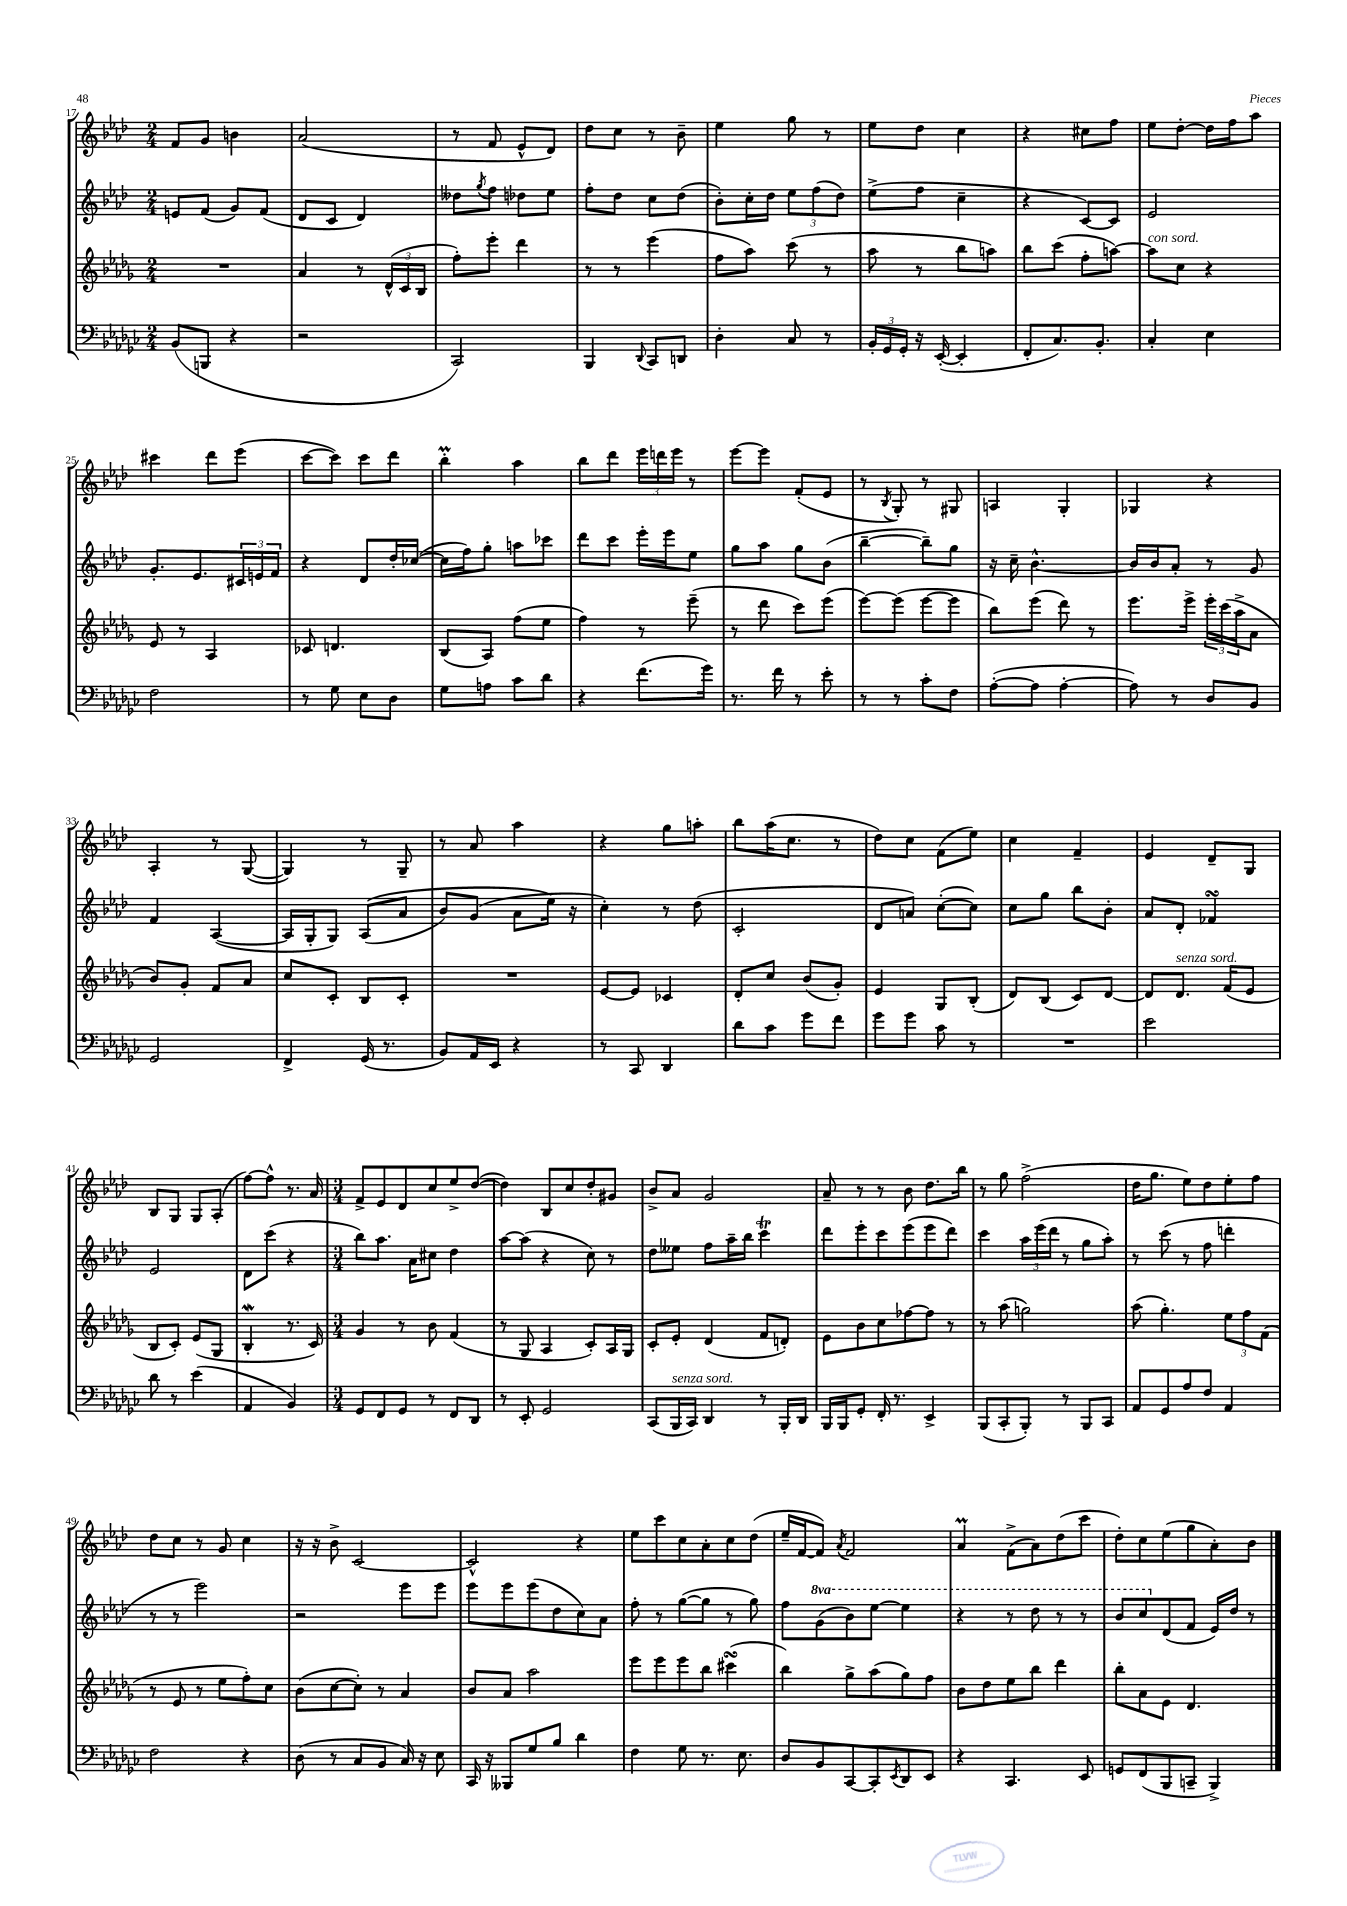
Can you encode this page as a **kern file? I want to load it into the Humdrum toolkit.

**kern	**kern	**kern	**kern
*staff4	*staff3	*staff2	*staff1
*clefF4	*clefG2	*clefG2	*clefG2
*k[b-e-a-d-g-c-]	*k[b-e-a-d-g-]	*k[b-e-a-d-]	*k[b-e-a-d-]
*M2/4	*M2/4	*M2/4	*M2/4
(8BB-	2r	8e	8f
8BBB	.	(8f	8g
4r	.	8g)	4b
.	.	(8f	.
=	=	=	=
2r	4a-	8d-	(2a-
.	.	8c	.
.	8r	4d-)	.
.	(24d-^^	.	.
.	24c	.	.
.	24B-	.	.
=	=	=	=
2CC-)	8ff')	8dd--	8r
.	.	8qgg	.
.	8eee-'	8ff	8f
.	4ddd-	8dd-	8e-^^
.	.	8ee-	8d-)
=	=	=	=
4BBB-	8r	8ff'	8dd-
.	8r	8dd-	8cc
8qqDD-	.	.	.
8CC-	(4eee-	8cc	8r
8DD	.	(8dd-	8b-~
=	=	=	=
4D-'	8ff	8b-')	4ee-
.	8aa-)	16cc'	.
.	.	16dd-	.
8C-	(8ccc	12ee-	8gg
.	.	(12ff	.
8r	8r	.	8r
.	.	12dd-)	.
=	=	=	=
24BB-'	8aa-	(8ee-^	8ee-
24GG-	.	.	.
24GG-'	.	.	.
16r	8r	8ff	8dd-
([16EE-'	.	.	.
4EE-']	8bb-	4cc~	4cc
.	8aa)	.	.
=	=	=	=
8FF'	8bb-	4r	4r
8.C-)	(8ccc	.	.
.	8ff'	[8c)	8cc#
8.BB-'	.	.	.
.	[8aa)	8c]	8ff
=	=	=	=
4C-'	8aa]	2e-	8ee-
.	8cc	.	[8dd-'
4E-	4r	.	16dd-]
.	.	.	16ff
.	.	.	8aa-
=	=	=	=
2F	8e-	8.g'	4ccc#
.	8r	.	.
.	.	8.e-	.
.	4A-	.	8ddd-
.	.	24c#	(8eee-
.	.	24e	.
.	.	24f	.
=	=	=	=
8r	8c-	4r	[8ccc
8G-	4.d	.	8ccc])
8E-	.	8d-	8ccc
8D-	.	16dd-'	8ddd-
.	.	([16cc-	.
=	=	=	=
8G-	(8B-	16cc-]	4bb-'
.	.	16ff)	.
8A	8A-)	8gg'	.
8c-	(8ff	8aa	4aa-
8d-	8ee-	8ccc-	.
=	=	=	=
4r	4ff)	8ddd-	8bb-
.	.	8ccc	8ddd-
(8.f	8r	16eee-'	24eee-
.	.	.	24ddd
.	.	16eee-	.
.	.	.	24eee-
.	(8eee-~	8ee-	8r
16g-)	.	.	.
=	=	=	=
8.r	8r	8gg	[8eee-
.	8ddd-	8aa-	8eee-]
16f	.	.	.
8r	8ccc)	8gg	(8f'
8e-'	(8eee-	(8b-	8e-
=	=	=	=
8r	[8eee-)	[4bb-~	8r
.	.	.	8qB-
8r	(8eee-]	.	8G')
8c-'	[8eee-	8bb-~])	8r
8F	8eee-]	8gg	8G#
=	=	=	=
([8A-'	8bb-)	16r	4A
.	.	16cc~	.
8A-]	(8eee-	[4.b-^^	.
[4A-'	8ddd-)	.	4G'
.	8r	.	.
=	=	=	=
8A-])	8.eee-	16b-]	4G-
.	.	16b-	.
8r	.	8a-'	.
.	16eee-^	.	.
8D-	24eee-'	8r	4r
.	(24ccc	.	.
.	24aa-^	.	.
8BB-	8a-	8g	.
=	=	=	=
2GG-	8b-)	4f	4A-'
.	8g-'	.	.
.	8f	([4A-	8r
.	8a-	.	([8G
=	=	=	=
4FF^	8cc	16A-]	4G])
.	.	16G'	.
.	8c'	8G)	.
(16GG-	8B-	&((8A-	8r
8.r	.	.	.
.	8c'	8a-	8G~
=	=	=	=
8BB-)	2r	8b-)	8r
16AA-	.	(8g	8a-
16EE-	.	.	.
4r	.	8a-	4aa-
.	.	16ee-&)	.
.	.	16r	.
=	=	=	=
8r	[8e-	4cc')	4r
8CC-	8e-]	.	.
4DD-	4c-	8r	8gg
.	.	(8dd-	8aa'
=	=	=	=
8d-	8d-'	2c'	8bb-
8c-	8cc	.	(16aa-
.	.	.	8.cc
8g-	(8b-	.	.
8f	8g-')	.	8r
=	=	=	=
8g-	4e-	8d-	8dd-)
8g-	.	8a)	8cc
8c-	8G-	([8cc'	(8f
8r	(8B-'	8cc])	8ee-)
=	=	=	=
2r	8d-)	8cc	4cc
.	(8B-	8gg	.
.	8c)	8bb-	4f~
.	[8d-	8b-'	.
=	=	=	=
2e-	8d-]	8a-	4e-
.	8.d-	8d-'	.
.	.	4f-	8d-~
.	(16f	.	.
.	8e-	.	8G
=	=	=	=
8d-	8B-	2e-	8B-
8r	8c')	.	8G
(4e-	(8e-	.	8G
.	8G-	.	(8A-'
=	=	=	=
4AA-	4B-'	8d-	[8ff)
.	.	(8ccc	8ff^^]
4BB-)	8.r	4r	8.r
.	16c)	.	16a-
=	=	=	=
*M3/4	*M3/4	*M3/4	*M3/4
8GG-	4g-	8bb-)	8f^
8FF	.	8.aa-	8e-
8GG-	8r	.	8d-
.	.	16a-	.
8r	8b-	8cc#	8cc
8FF	(4f	4dd-	8ee-^
8DD-	.	.	([8dd-
=	=	=	=
8r	8r	[8aa-	4dd-])
8EE-'	8G-	(8aa-]	.
2GG-	4A-	4r	8B-
.	.	.	8cc
.	8c')	8cc)	8dd-'
.	16A-	8r	8g#
.	16G-	.	.
=	=	=	=
(8CC-	8c'	8dd-	8b-^
16BBB-	8e-'	8ee--	8a-
16CC-)	.	.	.
4DD-	(4d-	8ff	2g
.	.	16aa-~	.
.	.	16bb-	.
8r	8f	4ccc	.
16BBB-'	8d')	.	.
16DD-	.	.	.
=	=	=	=
16BBB-	8e-	8ddd-	8a-~
16BBB-	.	.	.
8GG-'	8b-	8eee-'	8r
16FF'	8cc	8ccc	8r
8.r	.	.	.
.	[8ff-	(8eee-	8b-
4EE-^	8ff-]	8eee-	8.dd-
.	8r	8ddd-)	.
.	.	.	16bb-
=	=	=	=
(8BBB-	8r	4ccc	8r
8CC-'	(8aa-	.	8gg
8BBB-')	2gg)	24aa-	(2ff^
.	.	(24eee-	.
.	.	24ddd-	.
8r	.	8r	.
8BBB-	.	8gg	.
8CC-	.	8aa-')	.
=	=	=	=
8AA-	(8aa-	8r	16dd-
.	.	.	8.gg
8GG-	4.gg-')	(8ccc	.
8A-	.	8r	8ee-)
8F	.	8ff	8dd-
4AA-	12ee-	4ddd'	8ee-'
.	12ff	.	.
.	.	.	8ff
.	(12f	.	.
=	=	=	=
2F	8r	8r	8dd-
.	8e-	8r	8cc
.	8r	2eee-)	8r
.	8ee-	.	8g
4r	8ff')	.	4cc
.	8cc	.	.
=	=	=	=
(8D-	(8b-	2r	16r
.	.	.	16r
8r	[8cc	.	8b-^
8C-	8cc'])	.	[2c
8BB-	8r	.	.
16C-)	4a-	8eee-	.
16r	.	.	.
8E-	.	8eee-	.
=	=	=	=
16CC-	8b-	8eee-	2c^^]
16r	.	.	.
8BBB--	8a-	8eee-	.
8G-	2aa-	(8eee-	.
8B-	.	8dd-	.
4d-	.	8cc)	4r
.	.	8a-	.
=	=	=	=
4F	8eee-	8ff'	8ee-
.	8eee-	8r	8ccc
8G-	8eee-	([8gg	8cc
8.r	8bb-	8gg]	8a-'
.	(4ccc#	8r	8cc
8.E-	.	.	.
.	.	8gg)	(8dd-
=	=	=	=
8D-	4bb-)	8ff	16ee-~
.	.	.	[16f
8BB-	.	(8gg	8f])
.	.	.	8qa-
[8CC-	8gg-^	8bb-)	2f
8CC-']	(8aa-	[8eee-	.
8qEE-	.	.	.
8DD-	8gg-)	4eee-]	.
8EE-	8ff	.	.
=	=	=	=
4r	8b-	4r	4a-
.	8dd-	.	.
4.CC-	8ee-	8r	(8f^
.	8bb-	8ddd-	8a-)
.	4ddd-	8r	(8dd-
8EE-	.	8r	8ccc
=	=	=	=
8GG	8bb-'	8bb-	8dd-')
(8FF	8a-	8ccc	8cc
8BBB-	8e-	(8d-	(8ee-
8CC~	4.d-	8f	8gg
4BBB-^)	.	16e-)	8a-')
.	.	16dd-	.
.	.	8r	8b-
==	==	==	==
*-	*-	*-	*-
